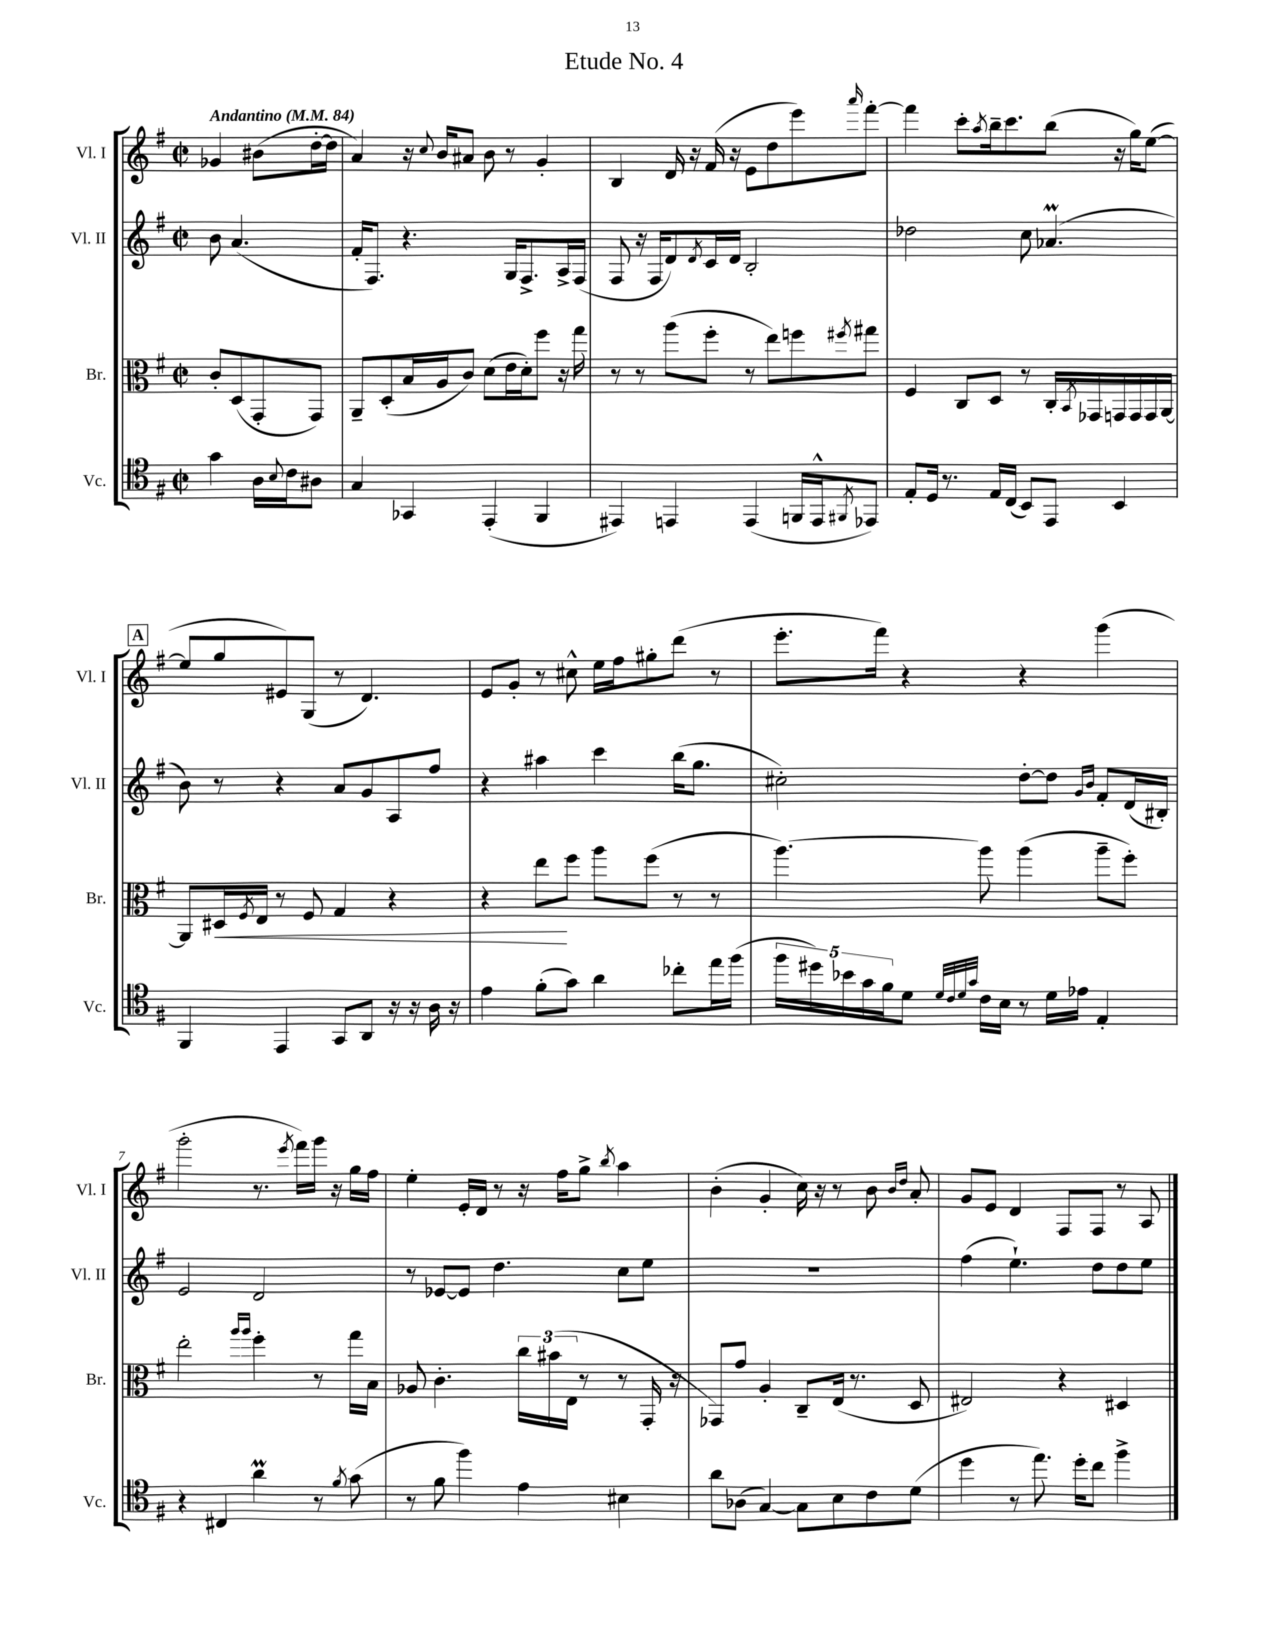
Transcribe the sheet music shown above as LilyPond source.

\header { title = "Etude No. 4" }
<<
\new StaffGroup <<
\new Staff = "s0" \with { instrumentName = "Vl. I" shortInstrumentName = "Vl. I" } {
    \clef treble \key g \major \defaultTimeSignature \time 2/2 \partial 2 \tempo "Andantino" 4 = 84
    ges'4 bis'8( d''16~-. d''16 |
    a'4) r16 \appoggiatura { c''8 } b'16 ais'8 b'8 r8 g'4-. |
    b4 d'16 r16 fis'16( r16 e'8 d''8 e'''8) \grace { a'''16 } fis'''8~-. |
    fis'''4 c'''8-. \acciaccatura { a''8 } b''16-- c'''8. b''8( r16 g''16) e''8~( |
    \mark \markup { \box "A" } e''8 g''8 eis'8) g8( r8 d'4.) |
    e'8 g'8-. r8 cis''8-^ e''16 fis''16 gis''8-. d'''8( r8 |
    e'''8.-. fis'''16) r4 r4 g'''4( |
    g'''2-. r8. \acciaccatura { e'''8 } fis'''16) g'''16 r16 g''16 fis''16 |
    e''4-. e'16-. d'16 r8 r16 fis''16 g''8-> \acciaccatura { b''8 } a''4 |
    b'4-.( g'4-. c''16) r16 r8 b'8 \grace { b'16 d''16 } a'8-. |
    g'8 e'8 d'4 fis8 fis8 r8 a8 \bar "|." |
}
\new Staff = "s1" \with { instrumentName = "Vl. II" shortInstrumentName = "Vl. II" } {
    \clef treble \key g \major \defaultTimeSignature \time 2/2 \partial 2
    b'8 a'4.( |
    fis'16-. fis8.) r4. g16 fis8.-> a16-> fis16( |
    fis8 r16 fis16 d'8) \acciaccatura { d'8 } c'16 d'16 b2-. |
    des''2 c''8 aes'4.\prall( |
    \mark \markup { \box "A" } b'8) r8 r4 a'8 g'8 a8 fis''8 |
    r4 ais''4 c'''4 b''16( g''8. |
    cis''2-.) d''8~-. d''8 \grace { g'16 b'16 } fis'8-. d'16( bis16-.) |
    e'2 d'2 |
    r8 ees'8~ ees'8 d''4. c''8 e''8 |
    R1 |
    fis''4( e''4.-!) d''8 d''8 e''8 \bar "|." |
}
\new Staff = "s2" \with { instrumentName = "Br." shortInstrumentName = "Br." } {
    \clef alto \key g \major \defaultTimeSignature \time 2/2 \partial 2
    c'8-. d8( g,8-. g,8) |
    a,8-- d8-.( b16 a16 c'8) d'8( e'16 d'16-.) fis''8 r16 g''16 |
    r8 r8 a''8( fis''8-. r8 e''8) f''8 \acciaccatura { fis''8 } gis''8 |
    fis4 c8 d8 r8 c16-. \acciaccatura { b,8 } ges,16 g,16 g,16 g,16 a,16~ |
    \mark \markup { \box "A" } a,8 dis16\< \acciaccatura { fis8 } e16 r8 fis8 g4 r4 |
    r4 e''8\! fis''8 a''8 fis''8( r8 r8 |
    a''4.~) a''8 a''4( a''8-- fis''8-.) |
    e''2-. \grace { a''16 a''16 } fis''4-. r8 g''16 b16 |
    aes8 c'4.-. \tuplet 3/2 { c''16 bis'16( e16 } r8 r8 g,16-. r16 |
    ges,8) g'8 a4-. c8-- e16( r8. d8 |
    eis2) r4 dis4 \bar "|." |
}
\new Staff = "s3" \with { instrumentName = "Vc." shortInstrumentName = "Vc." } {
    \clef tenor \key g \major \defaultTimeSignature \time 2/2 \partial 2
    g'4 a16 \appoggiatura { b8 } c'16 ais8 |
    g4 ges,4 e,4-.( fis,4 |
    eis,4) e,4 e,4( f,16 e,16-^ \acciaccatura { fis,8 } ees,8) |
    e8-. d16 r8. e16 c16( b,8) e,8 b,4 |
    \mark \markup { \box "A" } fis,4 e,4 g,8 a,8 r16 r16 a16 r16 |
    e'4 fis'8-.( g'8) a'4 ces''8-. e''16 fis''16( |
    \tuplet 5/4 { fis''16 dis''16) bes'16 g'16 fis'16 } d'8 \grace { d'32 c'32 d'32 g'32 } c'16 b16 r8 d'16 ees'16 e4-. |
    r4 cis4 a'4\prall r8 \acciaccatura { fis'8 } g'8( |
    r8 fis'8 fis''4) e'4 bis4 |
    a'8 aes8( g4~) g8 b8 c'8 d'8( |
    d''4 r8 e''8.) d''16-. c''8 fis''4-> \bar "|." |
}
>>
>>
